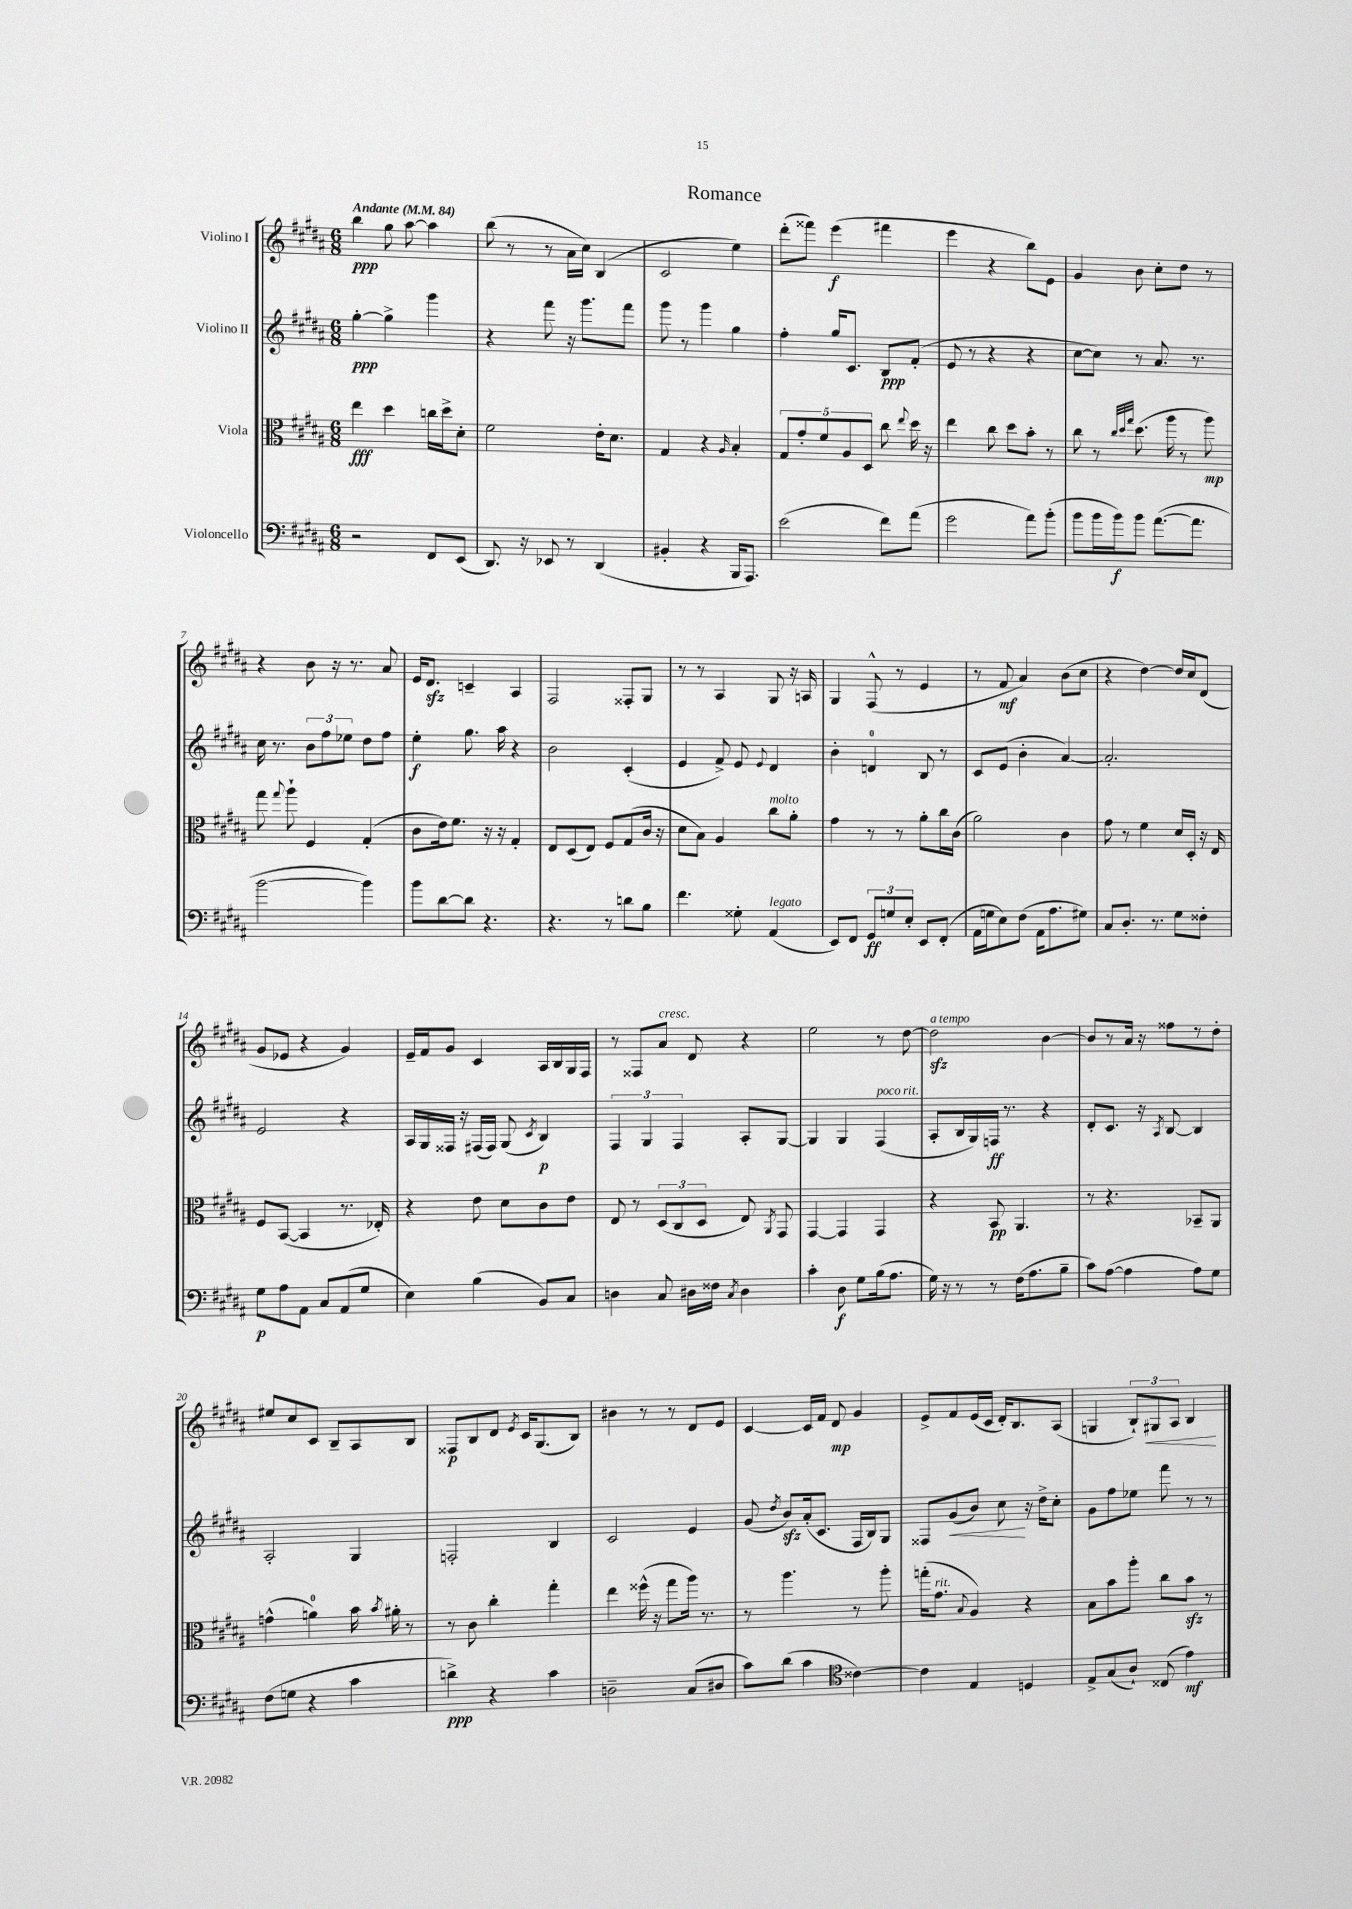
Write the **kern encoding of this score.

**kern	**kern	**kern	**kern
*staff4	*staff3	*staff2	*staff1
*clefF4	*clefC3	*clefG2	*clefG2
*k[f#c#g#d#a#]	*k[f#c#g#d#a#]	*k[f#c#g#d#a#]	*k[f#c#g#d#a#]
*M6/8	*M6/8	*M6/8	*M6/8
*MM84	*MM84	*MM84	*MM84
2r	4ee	[4gg#'	4bb
.	4dd#	4gg#^]	8gg#
.	.	.	[8aa#
8FF#	16cc	4ggg#	4aa#]
.	16dd#^	.	.
(8EE	8d#'	.	.
=	=	=	=
8.DD#)	2f#	4r	(8bb
.	.	.	8r
16r	.	.	.
8EE-	.	8fff#	8r
8r	.	16r	16a#
.	.	8.ggg#	16cc#)
(4DD#	16e'	.	(4B
.	8.d#	.	.
.	.	8fff#	.
=	=	=	=
4BB#'	4G#	8ggg#	2c#
.	.	8r	.
4r	4r	4ggg#	.
.	16qqA#	.	.
16BBB	4B'	4gg#	4ee)
8.AAA#)	.	.	.
=	=	=	=
(2e	10G#	4ff#'	(8ddd#'
.	10g#'	.	.
.	.	.	8fff##)
.	10f#	.	.
.	.	16gg#	(4eee
.	10A#	.	.
.	.	8.c#	.
.	10D#	.	.
8f#)	8cc#	8B	4fff#
.	8qqee	.	.
(8a#	16dd#	(8f#'	.
.	16r	.	.
=	=	=	=
2g#	4ee	8e	4eee
.	.	8r	.
.	8cc#	4r	4r
.	8dd#	.	.
8a#)	8b'	4r	8bb)
(8b'	8r	.	8e
=	=	=	=
8b	8cc#	[8cc#	4g#
16b	8r	8cc#])	.
16b)	.	.	.
.	32qqcc#	.	.
.	32qqdd#	.	.
.	32qqgg#	.	.
8b	(8.dd#	8r	8b
([8.a#	.	8.a#	8cc#'
.	16aa#	.	.
.	8r	.	8dd#
8.a#]	.	8.r	.
.	8aa#)	.	8r
=	=	=	=
[2b	8gg#	16cc#	4r
.	.	8.r	.
.	8qqgg#	.	.
.	8aa#`	.	.
.	4F#	12b	8b
.	.	12ff#	.
.	.	.	16r
.	.	12ee-	.
.	.	.	8.r
4b])	(4G#'	8dd#	.
.	.	8ff#	8a#
=	=	=	=
8b	8c#	4ee'	16e
.	.	.	8.d#
[8d#	16e)	.	.
.	8.f#	.	.
8d#]	.	8.gg#	4c~
4.r	16r	.	.
.	16r	16aa#	.
.	4G#'	4r	4A#
=	=	=	=
4.r	8E	2b	2F#
.	(8D#	.	.
.	8E)	.	.
8r	8F#	.	.
8d	(8G#	(4c#'	8F##'
8B	16c#	.	8G#
.	16r	.	.
=	=	=	=
4.f#	8d#	4e	8r
.	8B)	.	8r
.	4A#	8f#^)	4A#
8G##'	.	8e	.
.	.	8qqe	.
(4AA#	8cc#	4d#	8G#
.	8a#'	.	16r
.	.	.	16A
=	=	=	=
8EE)	4g#	4b'	4G#
8FF#	.	.	.
12GG#	8r	4d	(8F#^^
12G	.	.	.
.	8r	.	8r
12E'	.	.	.
8EE	8a#'	8B	4e
(8FF#'	16cc#	8r	.
.	(16c#	.	.
=	=	=	=
16AA#	2a#)	8c#	8r
16G	.	.	.
8E)	.	(8e	8f#
(8F#	.	4b'	4a#)
16AA#	.	.	.
8.A#	.	.	.
.	4c#	[4a#)	(8b
8G#)	.	.	8cc#
=	=	=	=
8C#	8g#	2.a#']	4r
8.D#'	8r	.	.
.	4f#	.	[4dd#)
8.r	.	.	.
8G#	16d#	.	16dd#]
.	16D#'	.	16cc#
8F##'	16r	.	(8d#
.	16E	.	.
=	=	=	=
8G#	8F#	2e	8g#
8A#	([8BB	.	8e-
8AA#	4BB]	.	4r
8C#	.	.	.
(8AA#	8.r	4r	4g#)
8G#	.	.	.
.	16E-')	.	.
=	=	=	=
4E)	4r	16A#	16e~
.	.	16G#	16f#
.	.	16F##	8g#
.	.	16r	.
(4B	8e	(16F#	4c#
.	.	16F#)	.
.	8d#	(8G#	.
.	.	8qc#	.
8BB)	8c#	4B)	16A#
.	.	.	16B
8C#	8e	.	16G#
.	.	.	16F#
=	=	=	=
4D	8E	6F#	8r
.	8r	.	8F##
.	.	6G#	.
8C#	(12D#	.	8a#
.	12C#	6F#	.
16D#	.	.	8d#
.	12D#	.	.
16F##	.	.	.
8qC#	.	.	.
4D#	8E)	8A#'	4r
.	8qAA#	.	.
.	8GG#	[8G#	.
=	=	=	=
4c#'	[4GG#	4G#]	2ee
8D#	4GG#]	4G#	.
8G#	.	.	.
(16B	4GG#	(4F#	8r
8.A#	.	.	.
.	.	.	[8dd#
=	=	=	=
16G#)	4r	8A#'	2dd#]
16r	.	.	.
8r	.	16B	.
.	.	16G#)	.
8r	8BB	16F	.
.	.	8.r	.
(16F#	4.AA#	.	.
8.A#	.	.	.
.	.	4r	[4b
8B~	.	.	.
=	=	=	=
8c#)	8r	8d#'	8b]
([8A#	4.r	8.c#	8r
4A#]	.	.	16a#
.	.	16r	16r
.	.	8qA#	.
.	.	[8B	8ff##
8A#)	8BB-~	4B]	8r
8G#	8AA#	.	8dd#'
=	=	=	=
(8F#	(4g^^	2A#'	8ee#
8G	.	.	8cc#
4r	4a)	.	8c#
.	.	.	8B~
4c#	16b	4G#	8A#
.	8qb	.	.
.	16a#'	.	.
.	8r	.	8B
=	=	=	=
4d^)	8r	2F'	8F##
.	8c#	.	8B
4r	4cc#'	.	8d#
.	.	.	8qe
.	.	.	16c#
.	.	.	(8.G#
4c#	4gg#'	4B	.
.	.	.	8B)
=	=	=	=
2D~	4ee	2c#	4b#
.	(16ff##^^	.	8r
.	16r	.	.
.	8gg#	.	8r
(8C#	16aa#)	4e	8d#
.	8.r	.	.
8D#	.	.	8e
=	=	=	=
8c#)	8r	(8g#	[4c#
.	.	8qdd#	.
(8d#	4.aa#	8b)	.
4c#	.	(16a#'	16c#]
.	.	8.c#	16f#
.	.	.	8d#
*clefC4	*	*	*
[4c##)	8r	16F#	4g#
.	.	16B)	.
.	8aa#'	8G#	.
=	=	=	=
4c##]	(16gg'	8F##	8e^
.	8.g#	.	.
.	.	(8g#	8f#
.	8qqB	.	.
4E	4A#)	8b)	(16e
.	.	.	16c#
.	.	8cc#	16d#')
.	.	.	8.B
4D	4r	16r	.
.	.	16dd#^	.
.	.	8cc#'	(8A#
=	=	=	=
8E^	8B	8g#	4G
(8G#	8b	8ff#	.
8A#`)	8aa#'	8ee-	12B`)
.	.	.	12G#
(8C##	8cc#	8fff#	.
.	.	.	12A#
4e)	8b	8r	4B
.	8r	8r	.
==	==	==	==
*-	*-	*-	*-
